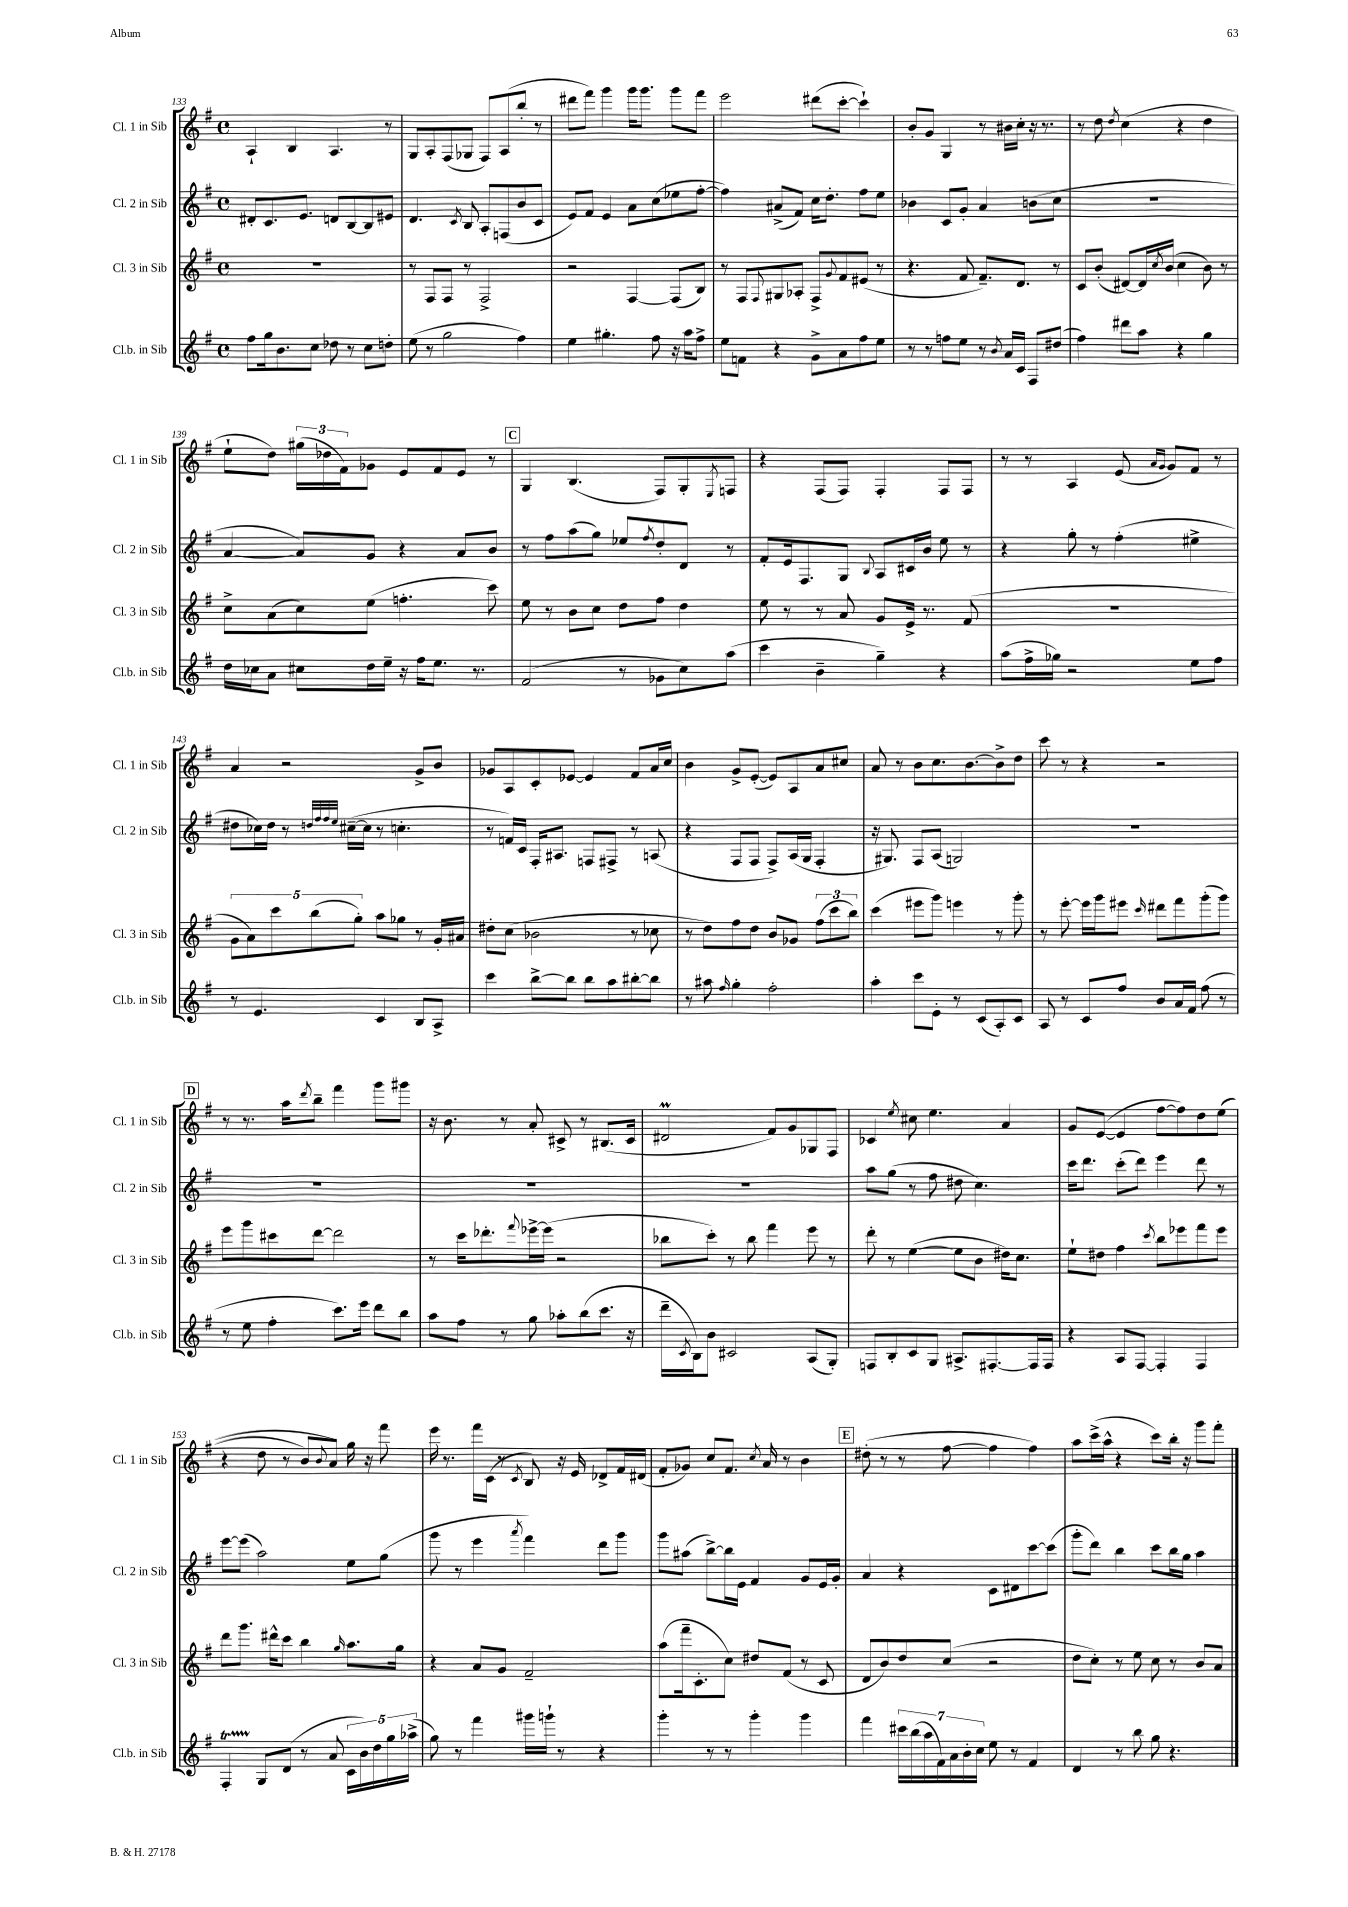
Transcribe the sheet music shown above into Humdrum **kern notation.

**kern	**kern	**kern	**kern
*part4	*part3	*part2	*part1
*staff4	*staff3	*staff2	*staff1
*I"Cl.b. in Sib	*I"Cl. 3 in Sib	*I"Cl. 2 in Sib	*I"Cl. 1 in Sib
*I'Cl.b. in Sib	*I'Cl. 3 in Sib	*I'Cl. 2 in Sib	*I'Cl. 1 in Sib
*clefG2	*clefG2	*clefG2	*clefG2
*k[f#]	*k[f#]	*k[f#]	*k[f#]
*M4/4	*M4/4	*M4/4	*M4/4
*met(c)	*met(c)	*met(c)	*met(c)
=133	=133	=133	=133
8ff#\L	1r	8d#X'/L	4A`/
16gg\k	.	8.c/	.
8.b\	.	.	.
.	.	.	4B/
.	.	8.e/J	.
8cc\J	.	.	.
8dd-X\	.	8dn/L	4.A/
8r	.	[8B/	.
8cc\L	.	8B/]	.
8ddn'\J	.	8e#X/J	8r
=134	=134	=134	=134
(8ee\	8r	4.d/	8G/L
8r	8F#/L	.	8A'/
2gg\	8F#/J	.	(8F#/
.	.	8qc/	.
.	8r	8B/	8G-X/J
.	2F#^/	8A'/L	8F#/L)
.	.	(8Fn/	(8A/
4ff#\)	.	8b/	8bb'/J
.	.	8c/J	8r
=135	=135	=135	=135
4ee\	2r	8e/L)	8ddd#X\L
.	.	8f#/J	8fff#\J)
4.gg#X'\	.	4e/	4ggg\
.	[4F#/	8a\L	16ggg\KL
.	.	.	8.ggg\J
8ff#\	.	(8cc\	.
16r	(8F#/L]	8ee-X\	8ggg\L
16aa\KL	.	.	.
8ff#^\J	8B/J)	[8ff#'\J	8fff#\J
=136	=136	=136	=136
8ee\L	8r	4ff#\])	2eee\
8fn\J	8F#/L	.	.
.	8qqF#/	.	.
4r	8G#X/	(8a#X^/L	.
.	8A-X'/J	8f#/J)	.
8g^\L	8F#^/L	16cc\KL	(8ddd#X\L
.	.	8.dd'\J	.
.	8qqg/	.	.
8a\	8f#/	.	[8ccc'\J
8ff#\	(8e#X/J	8ff#\L	4ccc`\])
8ee\J	8r	8ee\J	.
=137	=137	=137	=137
8r	4.r	4b-X\	8b'/L
8r	.	.	8g/J
8ffn\L	.	8c/L	4G/
8ee\J	8f#/	8g'/J	.
8r	8.f#~/L)	4a/	8r
8qb/	.	.	.
16a/LL	.	.	16b#X\LL
16c/JJ	8.d/J	.	16cc'\JJ
8F#/L	.	(8bn\L	16r
.	.	.	8.r
(8dd#X/J	8r	8cc\J	.
=138	=138	=138	=138
4ff#\)	8c/L	1r	8r
.	(8b'/J	.	8dd\
.	.	.	8qdd/
8ddd#X\L	[8d#X/L)	.	(4cc\
8aa\J	16d#/L]	.	.
.	8qcc/	.	.
.	(16b/JJ	.	.
4r	4cc\	.	4r
4gg\	8b\)	.	4dd\
.	8r	.	.
!!LO:LB:g=z
=139	=139	=139	=139
16dd\LL	8cc^\L	[4a/	8ee`\L
16cc-X\J	.	.	.
8a\J	(8a\	.	8dd\J)
8cc#X\L	8cc\)	8a/L])	(24gg#X\LL
.	.	.	24dd-X\
.	.	.	24f#\J)
16dd\L	(8ee\J	8g/J	8g-X\J
16ee~\JJ	.	.	.
16r	4.ffn'\	4r	8e/L
16ff#\KL	.	.	.
8.ee\J	.	.	8f#/
.	.	8a/L	8e/J
8.r	.	.	.
.	8ccc\)	8b/J	8r
!!LO:REH:place=s1:t=C
=140	=140	=140	=140
(2f#/	8ee\	8r	4G/
.	8r	8ff#\L	.
.	8b\L	(8aa\	(4.B/
.	8cc\J	8gg\J)	.
8r	8dd\L	8ee-X/L	.
.	.	8qff#/	.
8g-X\L	8ff#\J	8dd'/	8F#/L)
8cc\)	4dd\	8d/J	8G'/
.	.	.	8qE/
(8aa\J	.	8r	8Fn/J
=141	=141	=141	=141
4ccc\	8ee\	8f#'/L	4r
.	8r	16e/k	.
.	.	8.F#/	.
4b~\	8r	.	(8F#/L
.	8a/	8G/J	8F#/J)
.	.	8qqB/	.
4gg~\)	8g/L	8A/L	4F#'/
.	16e^/Jk	16c#X/L	.
.	8.r	16b/JJ	.
4r	.	8ee\	8F#/L
.	(8f#/	8r	8F#/J
=142	=142	=142	=142
(8aa\L	1r	4r	8r
16ff#^\L	.	.	8r
16gg-X\JJ)	.	.	.
2r	.	8gg'\	4A/
.	.	8r	.
.	.	(4ff#'\	(8e/
.	.	.	16qqa/LL
.	.	.	16qqg/JJ
.	.	.	8g/L)
8ee\L	.	4ee#X^\	8f#/J
8ff#\J	.	.	8r
!!LO:LB:g=z
=143	=143	=143	=143
8r	10g\L	8dd#X\L	4a/
.	10a\)	.	.
4.e/	.	16cc-X\L)	.
.	.	16dd#\JJ	.
.	10ccc\	.	.
.	.	8r	2r
.	(10bb\	.	.
.	.	32qqddn/LLL	.
.	.	32qqff#/	.
.	.	32qqff#/	.
.	.	32qqee/JJJ	.
.	.	([16cc#X~\LL	.
.	10gg'\J)	.	.
.	.	16cc#\JJ]	.
4c/	8aa\L	8r	.
.	8gg-X\J	4.ccn'\	.
8B/L	8r	.	8g^/L
8A^/J	16g'/LL	.	8b/J
.	16a#X/JJ	.	.
=144	=144	=144	=144
4ccc\	8dd#X'\L	8r	8g-X/L
.	(8cc\J	16fn/LL)	8A/
.	.	16c/JJ	.
[8bb^\L	2b-X\	16F#'/KL	8c'/
.	.	8.A#X/J	.
8bb\J]	.	.	[8e-X/J
8bb\L	.	8Fn/L	4e-/]
8aa\	.	8F#X^/J	.
[8bb#X'\	8r	8r	8f#/L
8bb#\J]	8cc-X\	(8An/	16a/L
.	.	.	16cc/JJ
=145	=145	=145	=145
8r	8r	4r	4b\
8aa#X\	8dd\L)	.	.
16qqff#/	.	.	.
4gg'\	8ff#\	8F#/L	8g^/L
.	8dd\J	8F#/J	([8e'/J
2ff#'\	8b/L	8F#^/L)	8e/L])
.	8g-X/J	(16A/L	8A/
.	.	16G/JJ	.
.	(12ff#\L	4F#'/	8a/
.	12ccc\	.	.
.	.	.	8cc#X/J
.	12bb\J)	.	.
=146	=146	=146	=146
4aa'\	(4ccc\	16r	8a/
.	.	8.G#X/)	.
.	.	.	8r
8ccc\L	8eee#X\L	8F#/L	8b\L
8e'\J	8ggg\J)	(8A/J	8.cc\
8r	4eeen\	2Gn/)	.
.	.	.	[8.b\
(8c/L	.	.	.
8A'/)	8r	.	8b^\]
8c/J	8ggg'\	.	8dd\J
=147	=147	=147	=147
8A/	8r	1r	8ccc\
8r	[8eee'\	.	8r
8c/L	16eee\LL]	.	4r
.	16ggg\J	.	.
8ff#/J	8eee#X\J	.	.
.	16qqccc/	.	.
8b/L	8ddd#X\L	.	2r
16a/L	8fff#\	.	.
16f#/JJ	.	.	.
(8ff#\	(8ggg'\	.	.
8r	8ggg\J)	.	.
!!LO:LB:g=z
!!LO:REH:place=s1:t=D
=148	=148	=148	=148
8r	8eee\L	1r	8r
8ee\	8ggg\	.	8.r
4ff#'\	8ccc#X\	.	.
.	.	.	16aa\KL
.	.	.	8qddd/
.	[8ddd\J	.	8bb~\J
8.ccc\L)	2ddd\]	.	4fff#\
16eee\Jk	.	.	.
8ddd\L	.	.	8ggg\L
8bb\J	.	.	8ggg#X\J
=149	=149	=149	=149
8aa\L	8r	1r	16r
.	.	.	8.b\
8ff#\J	16ccc\KL	.	.
.	8.ddd-X'\	.	.
8r	.	.	8r
.	8qqfff#/	.	.
8gg\	[16eee-X^\L	.	8a'/
.	(16eee-\JJ]	.	.
8aa-X'\L	2r	.	8c#X^/
(8bb\	.	.	8r
8.ccc\J	.	.	(8.B#X/L
16r	.	.	16c#/Jk
=150	=150	=150	=150
16ddd~\LL	8bb-X\L	1r	2d#Xm/
8qc/	.	.	.
16B\J)	.	.	.
8b\J	8ccc'\J)	.	.
2c#X/	8r	.	.
.	8bb-\	.	.
.	4fff#\	.	8f#/L)
.	.	.	8g/
(8A/L	8eee\	.	8G-X/
8G'/J)	8r	.	8F#/J
=151	=151	=151	=151
8Fn/L	8ddd'\	8aa\L	4c-X/
8B'/	8r	(8gg\J	.
.	.	.	8qee/
8c/	([4ee\	8r	8cc#X\
8G/J	.	8ff#\	4.ee\
8.A#X^/L	8ee\L]	8dd#X\	.
.	8b\J	4.cc\)	.
[8.F#X'/	.	.	.
.	16dd#X\KL)	.	4a/
.	8.cc\J	.	.
16F#/L]	.	.	.
16F#/JJ	.	.	.
=152	=152	=152	=152
4r	8ee`\L	16ccc\KL	8g/L
.	.	8.ddd\J	.
.	8dd#X\J	.	([8e/J
8A/L	4ff#\	(8ccc'\L	4e/]
[8F#/J	.	8ddd\J)	.
.	8qccc/	.	.
4F#'/]	8bb\L	4eee\	[8ff#\L
.	8eee-X\	.	8ff#\])
4F#/	8fff#\	8ddd\	8dd\
.	8eee-\J	8r	((8ee\J
!!LO:LB:g=z
=153	=153	=153	=153
4F#t'/	8ddd\L	[8eee\L	4r
.	8.ggg\J	(8eee\J]	.
8G/L	.	2aa\)	8dd\
.	16ddd#X^^\KL	.	.
(8d/J	8ccc\J	.	8r
8r	4bb\	.	8b/L)
.	.	.	8qqb/
8a/	.	.	8a/J)
.	16qqgg/	.	.
20c\LL	8.aa\L	8ee\L	16gg\
20b\)	.	.	.
.	.	.	16r
20dd\	.	.	.
.	.	(8gg\J	8fff#\
20gg\	.	.	.
.	16gg\Jk	.	.
(20aa-X^\JJ	.	.	.
=154	=154	=154	=154
8gg\)	4r	8ggg\	16eee\
.	.	.	8.r
8r	.	8r	.
4fff#\	8a/L	4eee\	16fff#\LL
.	.	.	(16c\JJ
.	8g/J	.	8r
.	.	8qaaa/	8qc/
16ggg#X\LL	2f#~/	4fff#\)	8B/)
16gggn`\JJ	.	.	.
8r	.	.	16r
.	.	.	16e/
4r	.	8ddd\L	8d-X^/L
.	.	8ggg\J	16f#/L
.	.	.	(16d#X/JJ
=155	=155	=155	=155
4ggg'\	(8aa\L	8ggg\L	8f#'/L
.	16fff#~\k	(8aa#X\J	8g-X/J)
.	8.c'\	.	.
8r	.	[8bb^\L)	8cc/L
8r	8cc\J)	16bb\L]	8.f#/J
.	.	16e\JJ	.
4ggg'\	8dd#X/L	4f#/	.
.	.	.	8qcc/
.	.	.	16a/
.	(8f#/J	.	8r
4ggg\	8r	8g/L	4b\
.	8c/	16e/L	.
.	.	16g'/JJ	.
!!LO:REH:place=s1:t=E
=156	=156	=156	=156
4fff#\	8d/L	4a/	(8dd#X'\
.	8b/)	.	8r
28ccc#X\LL	8dd/	4r	8r
(28bb\	.	.	.
28aa\	.	.	.
28f#\)	.	.	.
.	(8cc/J	.	[8ff#\
28a\	.	.	.
28b'\	.	.	.
28cc\JJ	.	.	.
8ee\	2r	8c\L	4ff#\]
8r	.	8d#X\	.
4f#/	.	[8ccc\	4ff#\)
.	.	(8ccc\J]	.
=157	=157	=157	=157
4d/	8dd\L	8ggg'\L	8aa\L
.	8cc'\J)	8ddd\J)	(16ccc^\L
.	.	.	16aa^^\JJ
8r	8r	4bb\	4r
8bb\	8ee\	.	.
8gg\	8cc\	8ccc\L	8ccc\L)
4.r	8r	16bb\L	16bb'\Jk
.	.	16gg\JJ	16r
.	8b/L	4aa\	8ggg\L
.	8a/J	.	8fff#'\J
==	==	==	==
*-	*-	*-	*-
